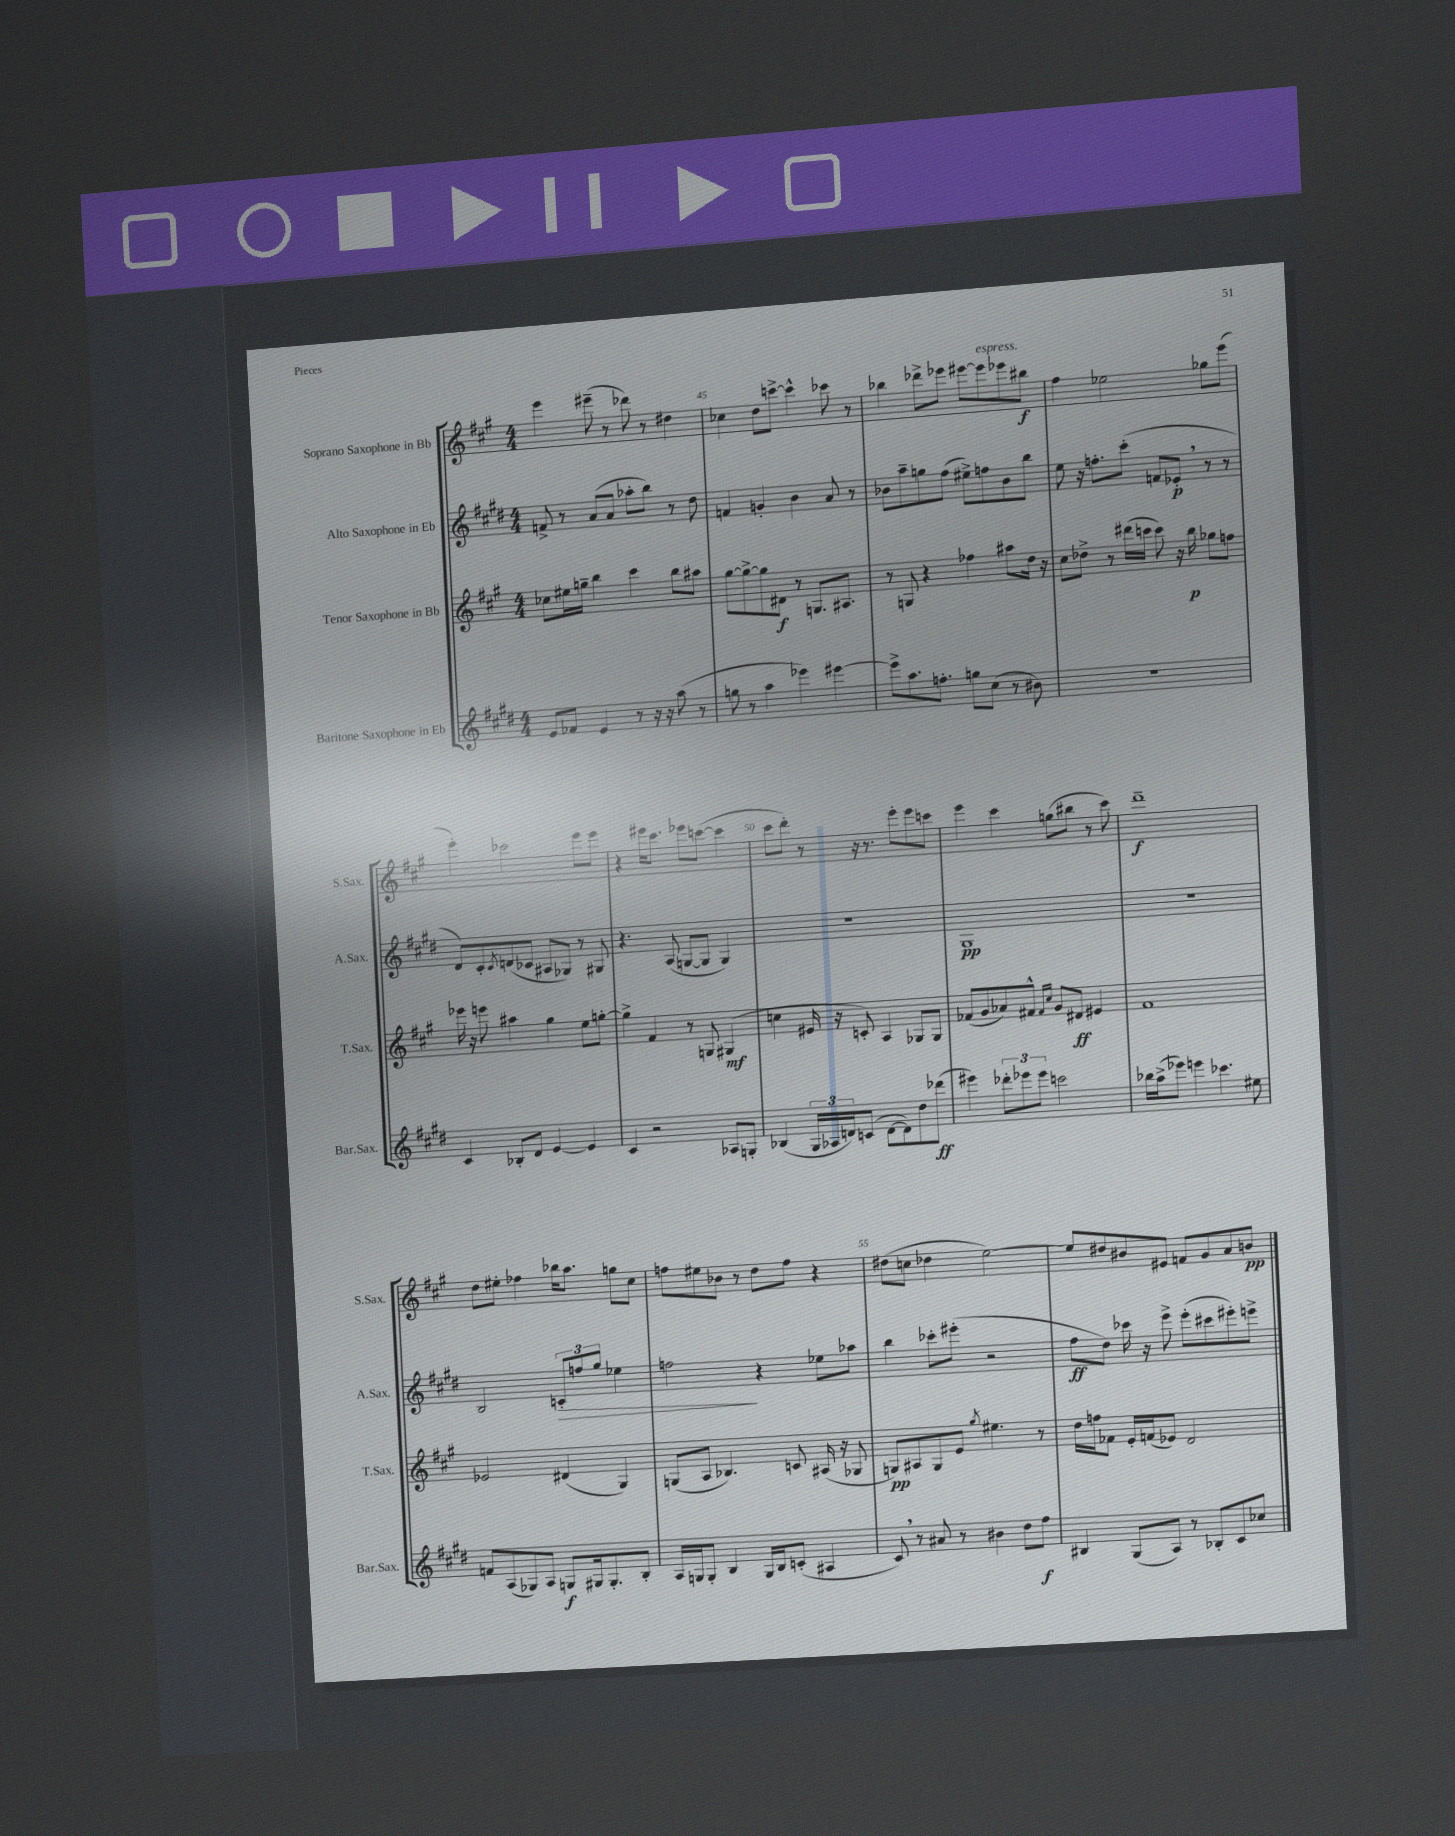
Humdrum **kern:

**kern	**dynam	**kern	**dynam	**kern	**dynam	**kern	**dynam
*part4	*part4	*part3	*part3	*part2	*part2	*part1	*part1
*staff4	*staff4	*staff3	*staff3	*staff2	*staff2	*staff1	*staff1
*I"Baritone Saxophone in Eb	*	*I"Tenor Saxophone in Bb	*	*I"Alto Saxophone in Eb	*	*I"Soprano Saxophone in Bb	*
*I'Bar.Sax.	*	*I'T.Sax.	*	*I'A.Sax.	*	*I'S.Sax.	*
*clefG2	*	*clefG2	*	*clefG2	*	*clefG2	*
*k[f#c#g#d#]	*	*k[f#c#g#]	*	*k[f#c#g#d#]	*	*k[f#c#g#]	*
*M4/4	*	*M4/4	*	*M4/4	*	*M4/4	*
=44	=44	=44	=44	=44	=44	=44	=44
8e/L	.	8cc-X\L	.	8fn^/	.	4eee\	.
8f-X/J	.	16ee#X\L	.	8r	.	.	.
.	.	16ggn~\JJ	.	.	.	.	.
4e/	.	4bb\	.	(8a/L	.	(8eee#X~\	.
.	.	.	.	8a/J	.	8r	.
8r	.	4ccc#\	.	8aa-X'\L	.	8ddd-X\)	.
16r	.	.	.	8bb\J)	.	8r	.
16r	.	.	.	.	.	.	.
(8aa\	.	8bb\L	.	8r	.	4dd#X\	.
8r	.	8aa#X\J	.	8dd#\	.	.	.
=45	=45	=45	=45	=45	=45	=45	=45
8ggn\	.	[8gg#\L	.	4fn/	.	4cc-X\	.
8r	.	8gg#^\_	.	.	.	.	.
4aa\	.	8gg#\]	.	4gn'/	.	8dd\L	.
.	.	8d#X\J	f	.	.	[8cccn^\J	.
4eee-X\)	.	8r	.	4b\	.	4ccc^^\]	.
.	.	8.Gn/L	.	.	.	.	.
[4eee#X\	.	.	.	8a/	.	8ccc-X\	.
.	.	8.A#X/J	.	.	.	.	.
.	.	.	.	8r	.	8r	.
=46	=46	=46	=46	=46	=46	=46	=46
8eee#^\L]	.	8r	.	8b-X\L	.	4bb-X\	.
8.aa\	.	8Gn/	.	8aa~\	.	.	.
.	.	4r	.	8ggn\	.	8ddd-X^\L	.
8.ffn'\J	.	.	.	.	.	.	.
.	.	.	.	(8ff#\J	.	8eee-X\J	.
8ggn\L	.	4ff-X\	.	8ee#X^\L)	.	[8eee#X\L	.
!	!	!	!	!	!	!LO:TX:a:i:t=espress.	!
(8cc#\J	.	.	.	8ffn\	.	8eee#\]	.
8r	.	8aa#X\L	.	8b-\	.	8eee-X\	.
8b#X\)	.	16dd\Jk	.	8bb\J	.	8bb#X\J	f
.	.	16r	.	.	.	.	.
=47	=47	=47	=47	=47	=47	=47	=47
1r	.	8cc#\L	.	8ee\	.	4ff#\	.
.	.	8dd-X^\J	.	16r	.	.	.
.	.	.	.	8.ffn'\L	.	.	.
.	.	8r	.	.	.	2ee-X\	.
.	.	(16ddd#X\LL	.	(8ccc#'\J	.	.	.
.	.	16cccn\JJ	.	.	.	.	.
.	.	8ccc\)	.	8fn/L	.	.	.
.	.	16r	.	8e-X',/J	p	.	.
.	.	16bb\	p	.	.	.	.
.	.	8gg-X\L	.	8r	.	8gg-X\L	.
.	.	8ffn\J	.	8r	.	(8eee\J	.
!!LO:LB:g=z
=48	=48	=48	=48	=48	=48	=48	=48
4c#/	.	16eee-X\	.	8d#/L)	.	4eee'\)	.
.	.	16r	.	.	.	.	.
.	.	8eeen\	.	8c#'/	.	.	.
.	.	.	.	8qc#/	.	.	.
8B-X'/L	.	4aa#X\	.	(8dn/	.	2ccc-X\	.
8d#/J	.	.	.	8c-X/J	.	.	.
[4e/	.	4gg#\	.	8A#X/L	.	.	.
.	.	.	.	8G-X/J)	.	.	.
4e/]	.	8ee\L	.	8r	.	8eee\L	.
.	.	[8ggn'\J	.	8G#X/	.	8eee\J	.
=49	=49	=49	=49	=49	=49	=49	=49
4c#/	.	4gg^\]	.	4.r	.	4r	.
2r	.	4f#/	.	.	.	16eee#X\KL	.
.	.	.	.	.	.	8.ccc#\J	.
.	.	.	.	(8A/	.	.	.
.	.	8r	.	[8Gn/L	.	8eee-X\L	.
.	.	8Gn/	.	8G/J]	.	([8cccn\J	.
8A-X/L	.	(4G#X/	mf	4G/)	.	4ccc\]	.
8Gn'/J	.	.	.	.	.	.	.
=50	=50	=50	=50	=50	=50	=50	=50
(4B-X/	.	4ccn\	.	1r	.	8ccc#\L	.
.	.	.	.	.	.	8ddd'\J)	.
24G#/LL	.	16e#X/	.	.	.	8r	.
24A-X/	.	.	.	.	.	.	.
.	.	16r	.	.	.	.	.
24dn/J)	.	.	.	.	.	.	.
(8cn/J	.	8cn'/)	.	.	.	16r	.
.	.	.	.	.	.	8.r	.
[8d\L	.	4A/	.	.	.	.	.
8d\])	.	.	.	.	.	8eee'\L	.
8dd#\	.	8G-X/L	.	.	.	8eee\	.
(8ddd-X\J	ff	8G-/J	.	.	.	8cccn\J	.
=51	=51	=51	=51	=51	=51	=51	=51
4eee#X\)	.	(8f-X/L	.	1G#	pp	4eee\	.
.	.	8g#/	.	.	.	.	.
12ddd-X'\L	.	8a-X/)	.	.	.	4ccc#\	.
12eee-X\	.	.	.	.	.	.	.
.	.	8f#X^^/J	.	.	.	.	.
12eee-\J	.	.	.	.	.	.	.
.	.	16qqf#/LL	.	.	.	.	.
.	.	16qqcc#/JJ	.	.	.	.	.
2cccn\	.	8g#/L	.	.	.	(8ggn\L	.
.	.	8d#X/J	ff	.	.	8bb#X\J	.
.	.	4e#X/	.	.	.	8r	.
.	.	.	.	.	.	8ccc#\)	.
=52	=52	=52	=52	=52	=52	=52	=52
16bb-X\LL	.	1f#	.	1r	.	1ddd~	f
(16aa^\J	.	.	.	.	.	.	.
8eee-X\J)	.	.	.	.	.	.	.
4eeen\	.	.	.	.	.	.	.
4.ccc-X\	.	.	.	.	.	.	.
8ee#X\	.	.	.	.	.	.	.
!!LO:LB:g=z
=53	=53	=53	=53	=53	=53	=53	=53
8fn/L	.	2e-X/	.	2B/	.	8dd\L	.
(8A/	.	.	.	.	.	8ee#X'\J	.
8G-X/)	.	.	.	.	.	4ff-X\	.
8A/J	.	.	.	.	.	.	.
!	!	!	!	!	!LO:HP:b	!	!
8Gn/L	f	(4d#X/	.	12cn'/L	>	16bb-X\KL	.
.	.	.	.	.	.	8.aa\J	.
.	.	.	.	12ffn/	.	.	.
16G#X/k	.	.	.	.	.	.	.
.	.	.	.	12gg#/J	.	.	.
8.G#'/	.	.	.	.	.	.	.
.	.	4G#/)	.	4ee-X\	.	8ggn\L	.
8B'/J	.	.	.	.	.	8cc#\J	.
=54	=54	=54	=54	=54	=54	=54	=54
16A/LL	.	(8Gn/L	.	2ffn\	.	8ffn\L	.
16Gn/J	.	.	.	.	.	.	.
8G'/J	.	8A/J	.	.	.	8ee#X\	.
4B/	.	4.B-X/)	.	.	.	8b-X\J	.
.	.	.	.	.	.	8r	.
16G/LL	.	.	.	4r	]	8dd\L	.
16B/J	.	.	.	.	.	.	.
(8cn'/J	.	8cn/	.	.	.	8ff\J	.
4A#X/	.	(16A#X/	.	8ee-X\L	.	4r	.
.	.	16r	.	.	.	.	.
.	.	8G-X/	.	8aa-X\J	.	.	.
=55	=55	=55	=55	=55	=55	=55	=55
8c#,/)	.	8Gn/L)	pp	4bb\	.	(8dd#X\L	.
8r	.	8A#X/	.	.	.	8ccn\J	.
8a#X/	.	8G/	.	8ccc-X'\L	.	4dd-X\	.
8r	.	8e/J	.	(8eee#X'\J	.	.	.
.	.	8qgg#/	.	.	.	.	.
4b#X\	.	4.ee#X\	.	2r	.	[2ee\)	.
8dd#\L	.	.	.	.	.	.	.
8ff#\J	f	8r	.	.	.	.	.
=56	=56	=56	=56	=56	=56	=56	=56
4B#X/	.	16dd\LL	.	8ff#\L	ff	8ee/L]	.
.	.	16ffn\J	.	.	.	.	.
.	.	8f-X\J	.	8dd#\J)	.	8dd#X/	.
(8G#/L	.	16e'/LL	.	16ccc-X\	.	8b#X/	.
.	.	(16fn/J	.	16r	.	.	.
8A/J)	.	8e-X/J)	.	8eee^\	.	8e#X/J	.
8r	.	2d/	.	(8eee'\L	.	8fn/L	.
8B-X'/L	.	.	.	8ccc#X\	.	8g#/	.
8c#/	.	.	.	8eee#X'\)	.	8a/	.
8cc-X/J	.	.	.	8eeen^\J	.	8bn/J	pp
==	==	==	==	==	==	==	==
*-	*-	*-	*-	*-	*-	*-	*-
